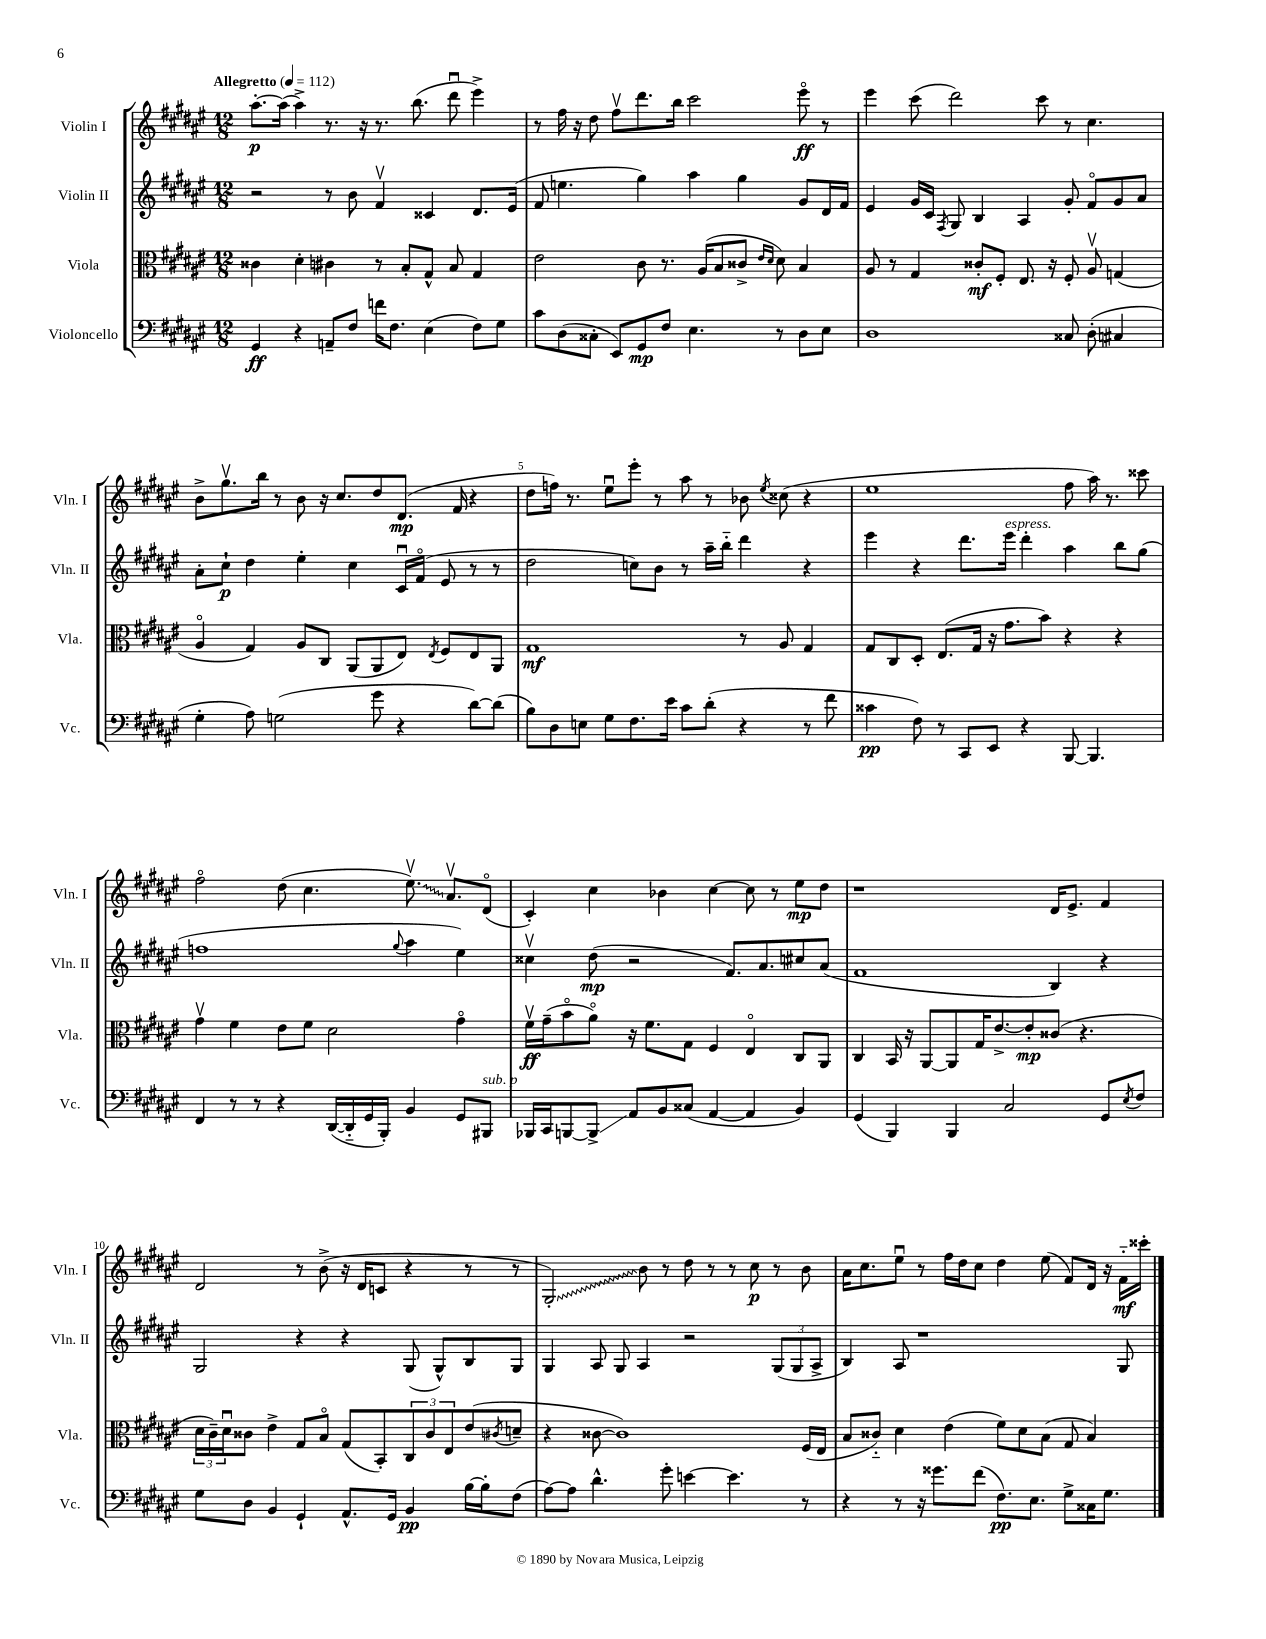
<<
\new StaffGroup <<
\new Staff = "s0" \with { instrumentName = "Violin I" shortInstrumentName = "Vln. I" } {
    \clef treble \key fis \major \numericTimeSignature \time 12/8 \tempo "Allegretto" 4 = 112
    ais''8.~-.\p ais''16( ais''4->) r8. r16 r8. b''8.( dis'''8\downbow eis'''4->) |
    r8 fis''16 r16 dis''8 fis''8\upbow dis'''8. b''16 cis'''2 eis'''8\flageolet\ff r8 |
    eis'''4 cis'''8( dis'''2) cis'''8 r8 cis''4. |
    b'8-> gis''8.\upbow b''16 r8 b'8 r16 cis''8. dis''8 dis'8.\mp( fis'16 r4 |
    dis''8 f''16) r8. eis''8\downbow eis'''8-. r8 ais''8 r8 bes'8 \acciaccatura { eis''8 } cisis''8( r4 |
    eis''1 fis''8 ais''16) r8. cisis'''8 |
    fis''2\flageolet dis''8( cis''4. \once \override Glissando.style = #'zigzag eis''8.\upbow\glissando) ais'8.\upbow dis'8\flageolet( |
    cis'4-.) cis''4 bes'4 cis''4~ cis''8 r8 eis''8\mp dis''8 |
    r1 dis'16 eis'8.-> fis'4 |
    dis'2 r8 b'8->( r16 dis'16 c'8 r4 r8 r8 |
    \once \override Glissando.style = #'zigzag gis2-.\glissando) b'8 r8 dis''8 r8 r8 cis''8\p r8 b'8 |
    ais'16 cis''8. eis''8\downbow r8 fis''16 dis''16 cis''8 dis''4 eis''8( fis'8) dis'16 r16 fis'16-_\mf cisis'''16-. \bar "|." |
}
\new Staff = "s1" \with { instrumentName = "Violin II" shortInstrumentName = "Vln. II" } {
    \clef treble \key fis \major \numericTimeSignature \time 12/8
    r2 r8 b'8 fis'4\upbow cisis'4 dis'8. eis'16( |
    fis'8 e''4. gis''4) ais''4 gis''4 gis'8 dis'16 fis'16 |
    eis'4 gis'16 cis'16 \acciaccatura { fis8 } gis8 b4 ais4 gis'8-. fis'8\flageolet gis'8 ais'8 |
    ais'8-. cis''8-!\p dis''4 eis''4-. cis''4 cis'16\downbow fis'16\flageolet( eis'8 r8 r8 |
    dis''2 c''8) b'8 r8 ais''16-- b''16-_ dis'''4 r4 |
    eis'''4 r4 dis'''8. eis'''16^\markup { \italic "espress." } dis'''4-. ais''4 b''8 gis''8( |
    f''1 \appoggiatura { gis''8 } ais''4 eis''4) |
    cisis''4\upbow dis''8\mp( r2 fis'8.) ais'8. cis''8 ais'8( |
    fis'1 b4) r4 |
    gis2 r4 r4 gis8( gis8-^) b8 gis8 |
    gis4 ais8 gis8 ais4 r2 \tuplet 3/2 { gis8( gis8 ais8-> } |
    b4) ais8 r1 gis8 \bar "|." |
}
\new Staff = "s2" \with { instrumentName = "Viola" shortInstrumentName = "Vla." } {
    \clef alto \key fis \major \numericTimeSignature \time 12/8
    cisis'4 dis'4-. cis'4 r8 b8-. gis8-^ b8 gis4 |
    eis'2 cis'8 r8. ais16( b8 cisis'8-> \grace { eis'16 dis'16 } dis'8) b4 |
    ais8 r8 gis4 cisis'8-.\mf fis8-. eis8. r16 fis8-. ais8\upbow g4( |
    ais4\flageolet gis4) ais8 cis8 ais,8( ais,8 eis8) \acciaccatura { eis8 } fis8 eis8 ais,8 |
    gis1\mf r8 ais8 gis4 |
    gis8 cis8 dis8-. eis8.( gis16 r16 gis'8. b'8) r4 r4 |
    gis'4\upbow fis'4 eis'8 fis'8 dis'2 gis'4\flageolet |
    fis'16\upbow\ff gis'16--( b'8\flageolet ais'8\flageolet) r16 fis'8. gis8 fis4 eis4\flageolet cis8 ais,8 |
    cis4 b,16 r16 ais,8~ ais,8 gis16 eis'8.~-> eis'8-.\mp cisis'8( r4. |
    \tuplet 3/2 { dis'16 cis'16--) dis'16\downbow } cisis'8 eis'4-> gis8 b8\flageolet gis8( b,8-.) \tuplet 3/2 { cis8 cisis'8 eis8 } eis'8( \acciaccatura { cis'8 } d'8-- |
    r4 cisis'8~ cisis'1) fis16( eis16 |
    b8 cisis'8-_) dis'4 eis'4( fis'8) dis'8 b8( gis8 b4) \bar "|." |
}
\new Staff = "s3" \with { instrumentName = "Violoncello" shortInstrumentName = "Vc." } {
    \clef bass \key fis \major \numericTimeSignature \time 12/8
    gis,4\ff r4 a,8-- fis8 f'16 fis8. eis4( fis8) gis8 |
    cis'8 dis8( cisis8-. eis,8) gis,8\mp fis8 eis4. r8 dis8 eis8 |
    dis1 cisis8 dis8-.( cis4 |
    gis4-. ais8) g2( gis'8 r4 dis'8~) dis'8( |
    b8) dis8 e8 gis8 fis8. eis'16 cis'8 dis'8-.( r4 r8 fis'8 |
    cisis'4\pp fis8) r8 cis,8 eis,8 r4 b,,8~ b,,4. |
    fis,4 r8 r8 r4 dis,16~( dis,16-_ gis,16 b,,16-.) b,4 gis,8 bis,,8^\markup { \italic "sub. p" } |
    bes,,16 cis,16 b,,8~ b,,8->\glissando ais,8 b,8 cisis8( ais,4~ ais,4 b,4) |
    gis,4( b,,4) b,,4 cis2 gis,8 \acciaccatura { eis8 } fis8 |
    gis8 dis8 b,4 gis,4-! ais,8.-^ gis,16 b,4\pp b16~ b16-. fis8( |
    ais8~) ais8 dis'4.-^ gis'8-. e'4~ e'4. r8 |
    r4 r8 r16 gisis'8. fis'8( fis8.\pp) eis8. gis8-> cisis16 gis8. \bar "|." |
}
>>
>>
\layout { \context { \Score \override BarNumber.break-visibility = ##(#f #t #t) barNumberVisibility = #(every-nth-bar-number-visible 5) } }
